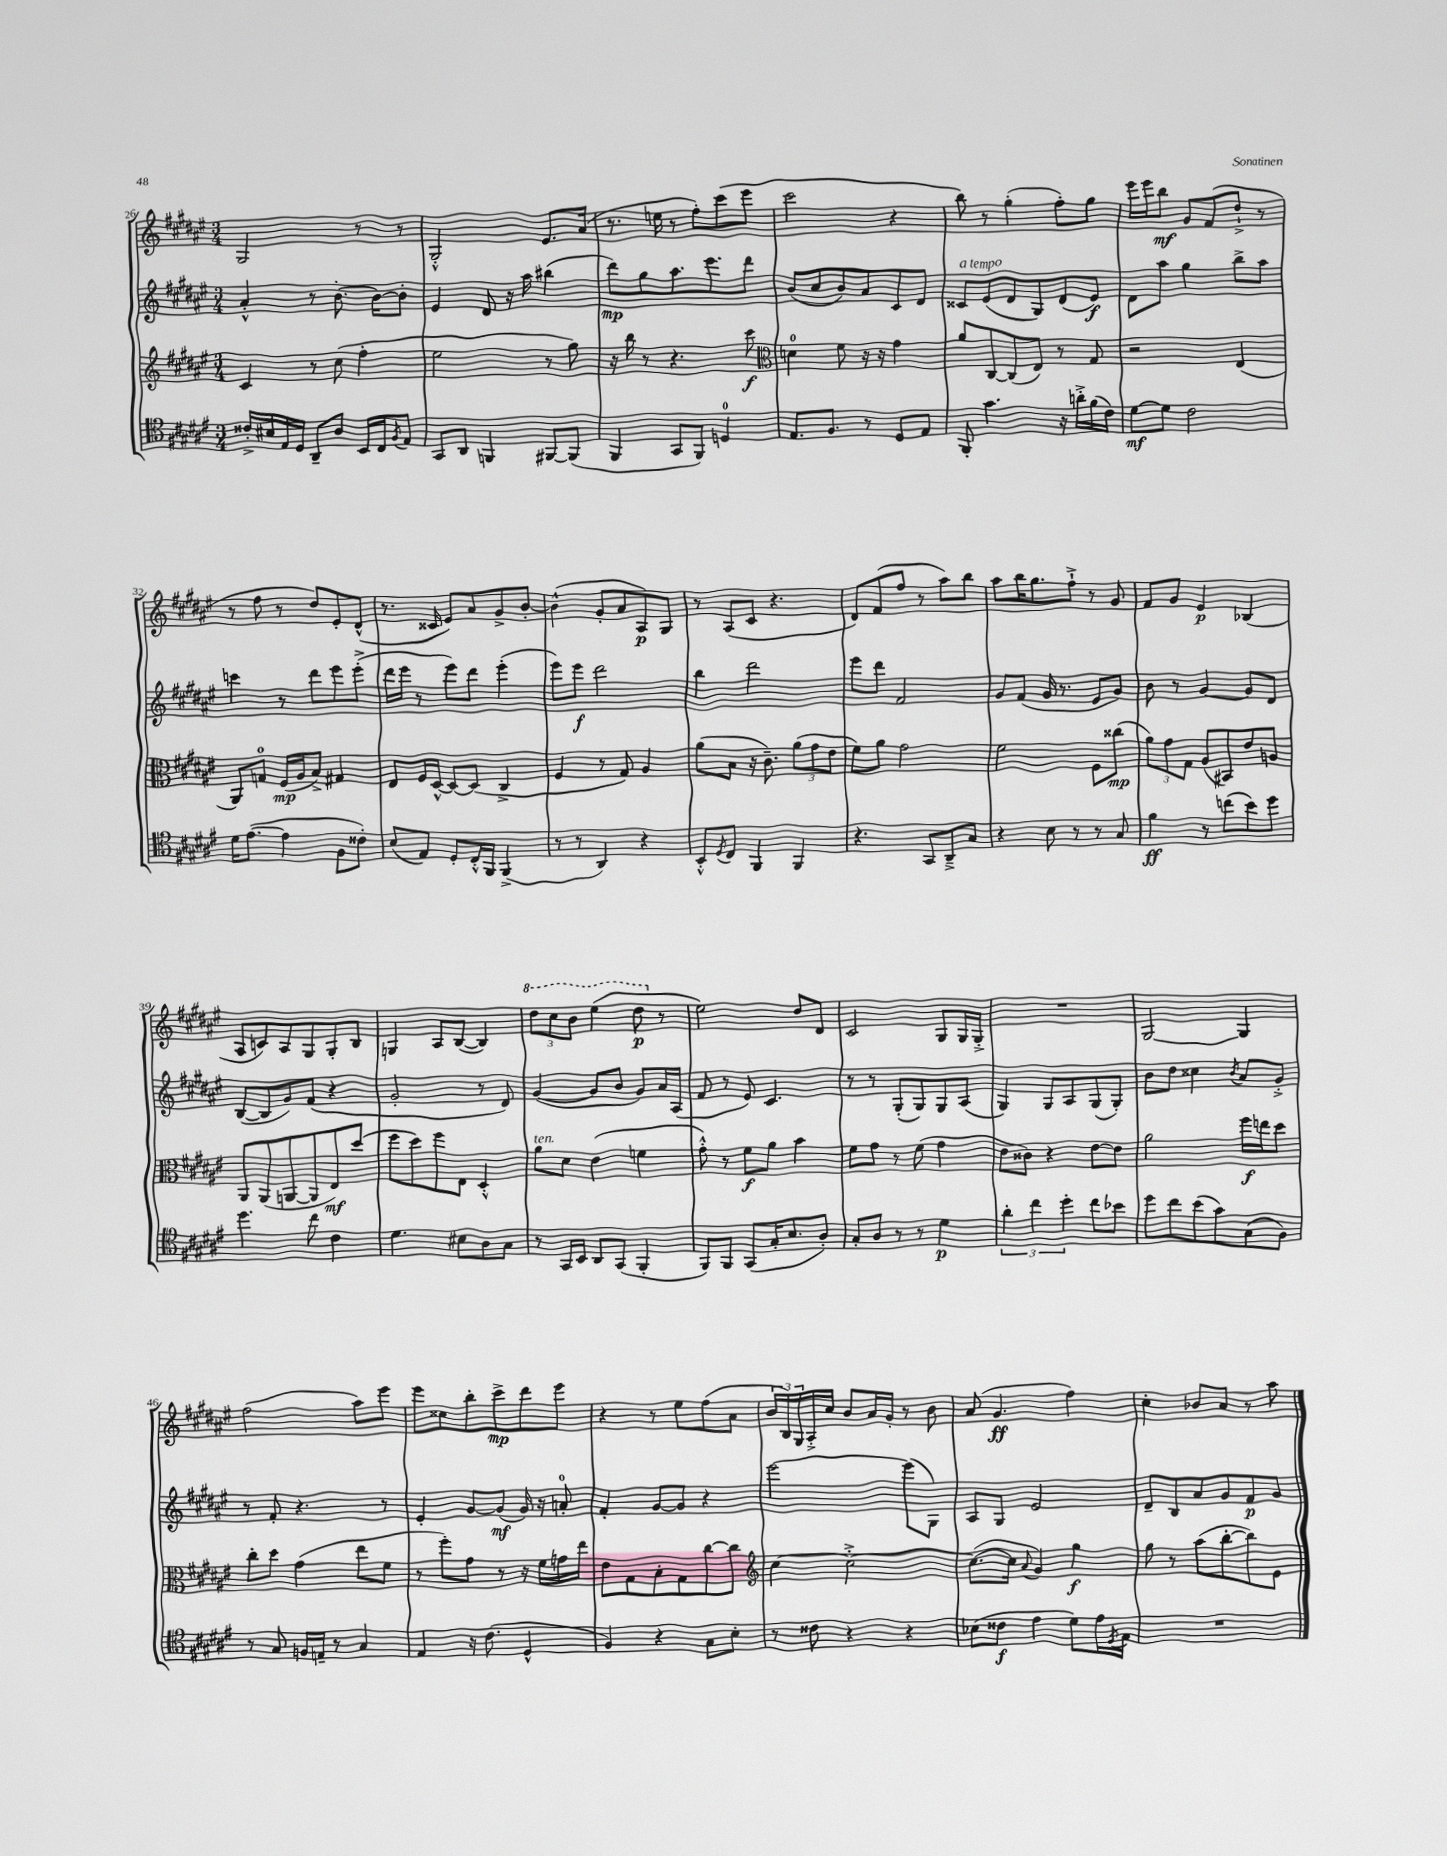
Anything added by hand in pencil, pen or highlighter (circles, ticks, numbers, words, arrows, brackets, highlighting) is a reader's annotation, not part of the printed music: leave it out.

**kern	**kern	**kern	**kern
*staff4	*staff3	*staff2	*staff1
*clefC4	*clefG2	*clefG2	*clefG2
*k[f#c#g#d#a#e#]	*k[f#c#g#d#a#e#]	*k[f#c#g#d#a#e#]	*k[f#c#g#d#a#e#]
*M3/4	*M3/4	*M3/4	*M3/4
16c##'^	4c#	4a#'^^	2G#
16B#	.	.	.
16E#	.	.	.
16D#	.	.	.
8AA#~	8r	8r	.
8A#	(8cc#	[8.b'	.
16BB	4ff#'	.	8r
16C#	.	16b_	.
8qF#	.	.	.
8E#	.	8b']	8r
=	=	=	=
8GG#	2ee#	4e#	2G#'^^
8AA#	.	.	.
4FF	.	8d#	.
.	.	16r	.
.	.	16aa#	.
[8FF#	8r	(4bb#	8.e#
(8FF#]	8gg#)	.	.
.	.	.	(16a#
=	=	=	=
4FF#	16r	8ddd#)	8.r
.	16bb	.	.
.	8r	8gg#	.
.	.	.	16ee
8GG#	4.r	8.aa#	8r
8FF#)	.	.	8ff#')
.	.	8.eee#	.
4D	.	.	(8ccc#
.	8ccc#	8ddd#	8eee#
=	=	=	=
*	*clefC3	*	*
8.E#	4d	(8b	2ccc#
.	.	8cc#	.
8.F#	.	.	.
.	8f#	8b)	.
8r	16r	8a#	.
.	16r	.	.
8D#	4g#	8c#	4r
8E#	.	8d#	.
=	=	=	=
8FF#'	8a#	8c##	8bb)
4.g#	[8C#	(8e#	8r
.	(8C#]	8d#	(4gg#'
.	8E#)	8G#)	.
16r	8r	(8d#	8ff#')
16a'^	.	.	.
(16f#	8G#	8e#)	8gg#
16c#)	.	.	.
=	=	=	=
[8d#	2r	8d#	16eee#
.	.	.	16eee#
8d#]	.	8aa#	8bb
2c#	.	4gg#	8g#
.	.	.	(8f#
.	(4E#	8bb^	8dd#`^
.	.	8aa#	8r
=	=	=	=
16d#	8AA#)	4ccc	8r
([8.e#	.	.	.
.	8G	.	8ff#
4e#]	(16F#	8r	8r
.	16A#	.	.
.	8B^)	8ddd#	8dd#)
8F#	4G#	8eee#	8e#'
8c##')	.	(8eee#'^	(8d#^^
=	=	=	=
(8B	8E#	16ddd#	8.r
.	.	16eee#	.
8E#)	16F#	8r	.
.	[16D#^^	.	16c##
8D#'	8D#_	8eee#)	8e#)
16C#'^^	(8D#]	8ddd#	8a#
16FF#	.	.	.
(4FF#^	4C#^	(4eee#'	8g#^
.	.	.	[8b'
=	=	=	=
8r	4F#	8eee#)	(4b^^]
8r	.	8eee#	.
4AA#)	8r	2ddd#	8g#'
.	8G#)	.	8a#
4r	4A#	.	8A#)
.	.	.	8G#
=	=	=	=
8BB'^^	(8a#	4bb	8r
8qD#	.	.	.
8C#	8B	.	(8A#
4FF#	16r	2ddd#	8c#
.	8.c#~)	.	.
.	.	.	4.r
4FF#	(12a#	.	.
.	12g#	.	.
.	12e#	.	.
=	=	=	=
4.r	8f#)	8eee#	8d#)
.	8a#	8ddd#	(8f#
.	2g#	2f#	8ff#
8GG#	.	.	8r
8AA#~^	.	.	8aa#)
8G#	.	.	8bb
=	=	=	=
4r	2f#	8g#	8aa#
.	.	(8f#	16bb
.	.	.	8.gg#
8B	.	16g#	.
.	.	8.r	.
8r	.	.	8ff#`^
8r	8F#	8e#	8r
8G#	(8cc##	8g#)	8g#
=	=	=	=
4f#	12a#)	8b	8f#
.	12g#	.	.
.	.	8r	8g#
.	12G#	.	.
8r	(8A#	[4g#	4e#
(8cc	8BB#)	.	.
8b)	8e#	8g#]	(4B-
8dd#	8A	8d#	.
=	=	=	=
4.dd#	8AA#	([8B	8A#
.	(8AA#	8B]	8c)
.	[8AA	8g#)	8A#
8cc#	8AA]	(8f#	8G#
4c#	8E#)	4r	8G#'
.	(8dd#	.	8B
=	=	=	=
4.d#	8ff#	2g#'	4G
.	8dd#)	.	.
.	8ff#	.	8A#
8B#	8E#	.	([8B
8A#	4D#'^^	8r	4B])
8G#	.	8d#)	.
=	=	=	=
8r	8a#	([4g#	12ddd#
.	.	.	12ccc#
16GG#	8d#	.	.
.	.	.	12bb
16BB	.	.	.
8AA#	(4e#	8g#]	(4eee#
(8GG#	.	8b	.
4FF#'	4f	8g#)	8ddd#
.	.	16a#	8r
.	.	(16A#	.
=	=	=	=
8FF#)	8g#'^^)	8f#	2ee#)
8FF#	8r	8r	.
(8GG#	8f#	8e#)	.
16G#'	8a#	4.c#	.
8.B	.	.	.
.	4b	.	8dd#
8A#')	.	.	8d#
=	=	=	=
8G#'	8f#	8r	2c#
8A#	8g#	8r	.
8r	8r	(8G#'	.
8r	(8f#	8G#)	.
4d#	4g#	8G#	8G#
.	.	(8A#	16G#
.	.	.	16G#'^
=	=	=	=
6a#'	8e#	4G#)	2.r
.	8c##)	.	.
6cc#	.	.	.
.	4r	8G#	.
6dd#'	.	.	.
.	.	8A#	.
8cc#	[8e#	(8G#	.
8b-	8e#]	8G#')	.
=	=	=	=
8dd#	2a#	8b	[2G#
8cc#	.	8dd#	.
(8b	.	4cc##	.
8g#)	.	.	.
.	.	8qb	.
(8G#	16ff#	8a#	4G#]
.	16ee	.	.
8F#)	8dd#	8g#'^	.
=	=	=	=
8r	8cc#'	8r	(2ff#
8G#	8dd#	8f#'	.
16F	(4g#	4.r	.
16E~	.	.	.
8r	.	.	.
4G#	8ee#	.	8aa#)
.	8f#	8r	8eee#
=	=	=	=
4E#	8r	4e#'	8eee#
.	8ff#')	.	8cc##
16r	8g#	[8g#	8bb'
(8.c#	.	.	.
.	8r	(8g#]	8ccc#^
4D#^^	16r	16g#)	8ddd#
.	16f#	16r	.
.	16g	8a'	8eee#
.	16ee#	.	.
=	=	=	=
4F#)	8e#	4f#'	4r
.	8G#	.	.
4r	8B'	[8g#	8r
.	8G#	8g#]	8ee#
8G#	[8cc#	4r	(8ff#
8B'	8cc#]	.	8a#
=	=	=	=
*	*clefG2	*	*
8r	[4cc#	[2eee#	24b
.	.	.	24B)
.	.	.	24G#
8c##	.	.	16A#'^
.	.	.	16cc#
4r	2cc#'^_	.	8b
.	.	.	16a#
.	.	.	16g#'
4r	.	(8eee#]	8r
.	.	8G#)	8b
=	=	=	=
(8B-	(8.cc#_	8A#	(8a#
8c##	.	8G#	4.g#
.	16cc#]	.	.
.	8qqa#	.	.
4e#	4g#)	2e#	.
8d#)	4gg#	.	4ff#)
16e#	.	.	.
8qD#	.	.	.
16E#	.	.	.
=	=	=	=
2.r	8gg#	8d#~	4cc#'
.	8r	8B	.
.	(8aa#	8a#	8b-
.	[8bb'	8g#	8a#
.	8bb])	8f#	8r
.	8e#	8g#	8aa#
==	==	==	==
*-	*-	*-	*-
